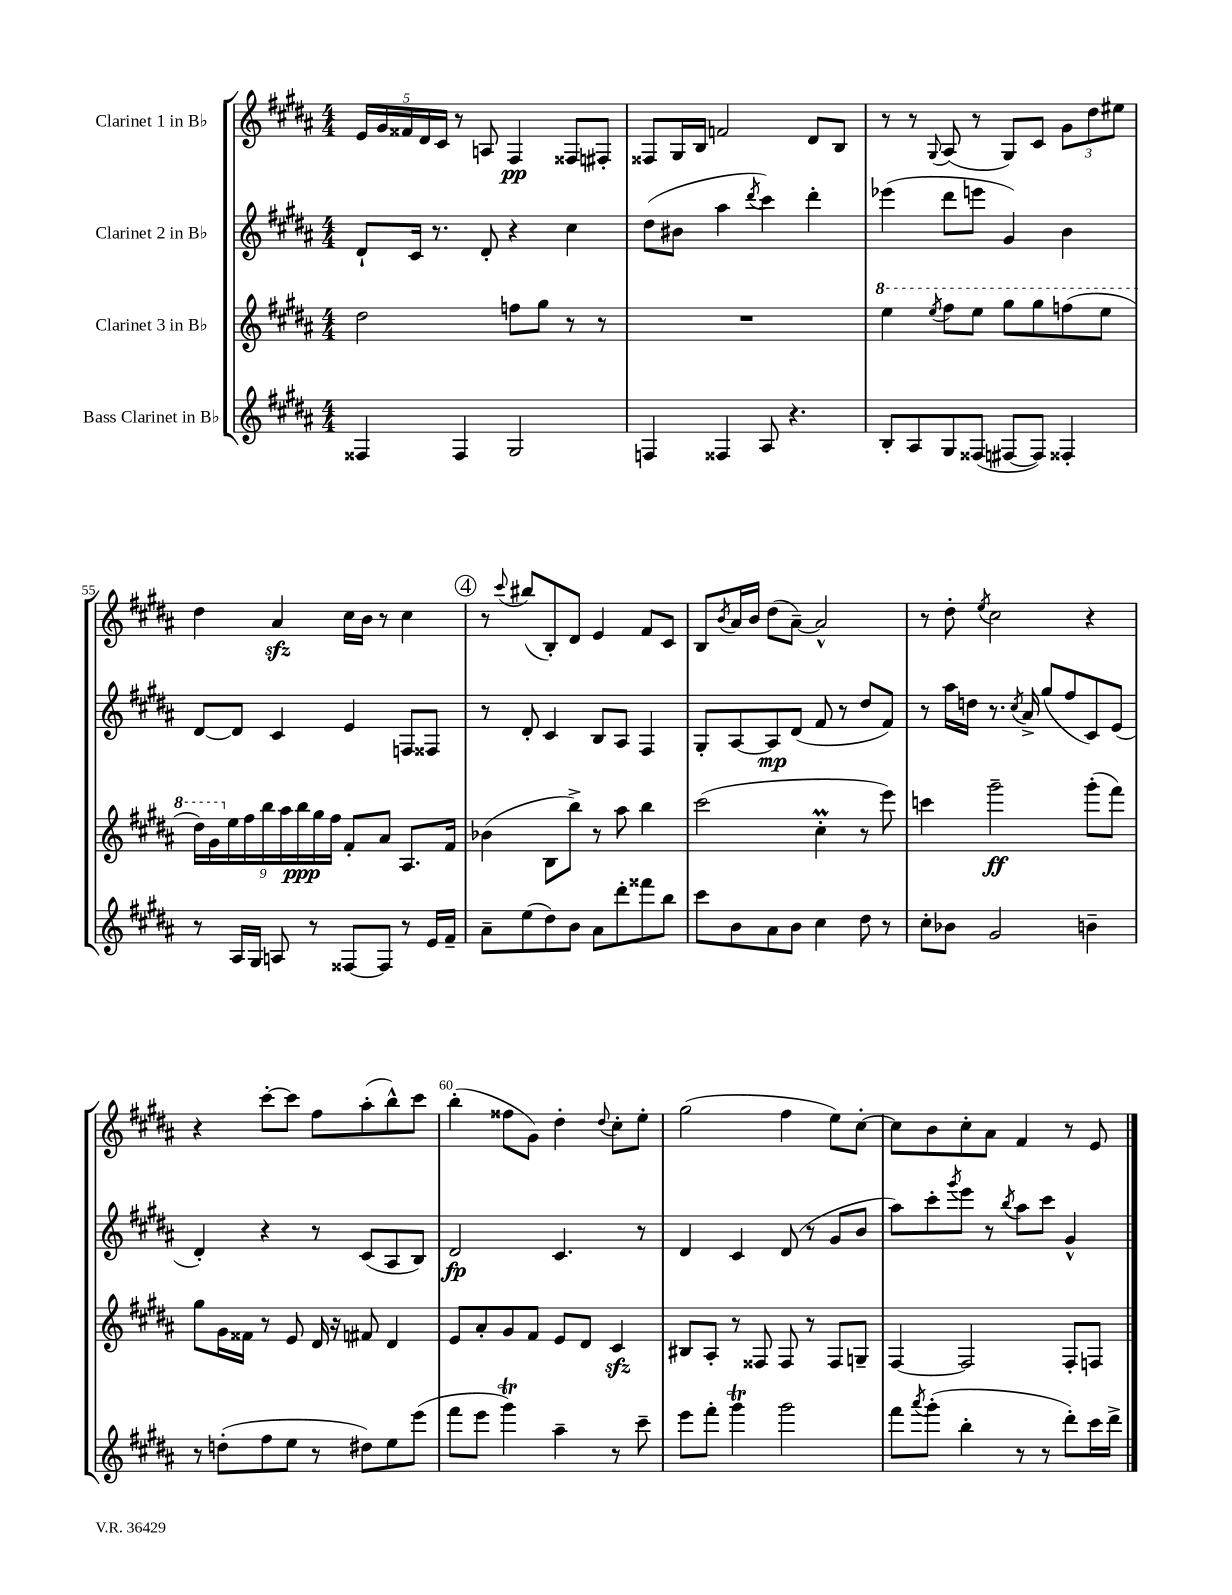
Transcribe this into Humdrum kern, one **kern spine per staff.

**kern	**kern	**dynam	**kern	**dynam	**kern	**dynam
*part4	*part3	*part3	*part2	*part2	*part1	*part1
*staff4	*staff3	*staff3	*staff2	*staff2	*staff1	*staff1
*I"Bass Clarinet in B♭	*I"Clarinet 3 in B♭	*	*I"Clarinet 2 in B♭	*	*I"Clarinet 1 in B♭	*
*clefG2	*clefG2	*	*clefG2	*	*clefG2	*
*k[f#c#g#d#a#]	*k[f#c#g#d#a#]	*	*k[f#c#g#d#a#]	*	*k[f#c#g#d#a#]	*
*M4/4	*M4/4	*	*M4/4	*	*M4/4	*
=52	=52	=52	=52	=52	=52	=52
4F##X/	2dd#\	.	8d#`/L	.	20e/LL	.
.	.	.	.	.	20g#/	.
.	.	.	.	.	20f##X/	.
.	.	.	16c#/Jk	.	.	.
.	.	.	.	.	20d#/	.
.	.	.	8.r	.	.	.
.	.	.	.	.	20c#/JJ	.
4F##/	.	.	.	.	8r	.
.	.	.	8d#'/	.	8An/	.
2G#/	8ffn\L	.	4r	.	4F#/	pp
.	8gg#\J	.	.	.	.	.
.	8r	.	4cc#\	.	8F##X/L	.
.	8r	.	.	.	8F#X'/J	.
=53	=53	=53	=53	=53	=53	=53
4Fn/	1r	.	(8dd#\L	.	8F##X/L	.
.	.	.	8b#X\J	.	16G#/L	.
.	.	.	.	.	16B/JJ	.
4F##X/	.	.	4aa#\	.	2fn/	.
.	.	.	8qddd#/	.	.	.
8A#/	.	.	4ccc#\)	.	.	.
4.r	.	.	.	.	.	.
.	.	.	4ddd#'\	.	8d#/L	.
.	.	.	.	.	8B/J	.
=54	=54	=54	=54	=54	=54	=54
*	*8va	*	*	*	*	*
8B'/L	4eee\	.	(4eee-X\	.	8r	.
8A#/	.	.	.	.	8r	.
.	8qeee/	.	.	.	8qqG#/	.
8G#/	8fff#\L	.	8ddd#\L	.	(8A#/	.
(8F##X/J	8eee\J	.	8eeen\J	.	8r	.
[8F#X/L	8ggg#\L	.	4g#/)	.	8G#/L)	.
8F#/J])	8ggg#\	.	.	.	8c#/J	.
4F##X'/	(8fffn\	.	4b\	.	12g#\L	.
.	.	.	.	.	12dd#\	.
.	8eee\J	.	.	.	.	.
.	.	.	.	.	12ee#X\J	.
!!LO:LB:g=z
=55	=55	=55	=55	=55	=55	=55
8r	18ddd#\LL)	.	[8d#/L	.	4dd#\	.
.	18gg#\	.	.	.	.	.
*	*X8va	*	*	*	*	*
.	18ee\	.	.	.	.	.
16A#/LL	.	.	8d#/J]	.	.	.
.	18ff#\	.	.	.	.	.
16G#/JJ	.	.	.	.	.	.
.	18bb\	.	.	.	.	.
8An/	.	.	4c#/	.	4a#zz/	.
.	18aa#\	.	.	.	.	.
.	18bb\	ppp	.	.	.	.
8r	.	.	.	.	.	.
.	18gg#\	.	.	.	.	.
.	18ff#\JJ	.	.	.	.	.
[8F##X/L	8f#'/L	.	4e/	.	16cc#\LL	.
.	.	.	.	.	16b\JJ	.
8F##/J]	8a#/J	.	.	.	8r	.
8r	8.A#/L	.	8Fn/L	.	4cc#\	.
16e/LL	.	.	8F##X/J	.	.	.
16f#~/JJ	16f#/Jk	.	.	.	.	.
!!LO:REH:place=s1:t=4
=56	=56	=56	=56	=56	=56	=56
8a#~\L	(4b-X\	.	8r	.	8r	.
.	.	.	.	.	8qqccc#/	.
(8ee\	.	.	8d#'/	.	(8bb#X/L	.
8dd#\)	8B\L	.	4c#/	.	8B'/)	.
8b\J	8bb^\J)	.	.	.	8d#/J	.
8a#\L	8r	.	8B/L	.	4e/	.
8ddd#'\	8aa#\	.	8A#/J	.	.	.
8fff##X\	4bb\	.	4F#/	.	8f#/L	.
8bb\J	.	.	.	.	8c#/J	.
=57	=57	=57	=57	=57	=57	=57
8ccc#\L	(2ccc#\	.	8G#'/L	.	8B/L	.
.	.	.	.	.	8qb/	.
8b\	.	.	[8A#/	.	16a#/L	.
.	.	.	.	.	16b/JJ	.
8a#\	.	.	8A#/]	mp	(8dd#\L	.
8b\J	.	.	(8d#/J	.	[8a#~\J)	.
4cc#\	4cc#M'\	.	8f#/	.	2a#^^/]	.
.	.	.	8r	.	.	.
8dd#\	8r	.	8dd#/L	.	.	.
8r	8eee\)	.	8f#/J)	.	.	.
=58	=58	=58	=58	=58	=58	=58
8cc#'\L	4cccn\	.	8r	.	8r	.
8b-X\J	.	.	16aa#\LL	.	8dd#'\	.
.	.	.	16ddn\JJ	.	.	.
.	.	.	.	.	8qee/	.
2g#/	2ggg#~\	ff	8.r	.	2cc#\	.
.	.	.	8qcc#/	.	.	.
.	.	.	16a#^/	.	.	.
.	.	.	(8gg#/L	.	.	.
.	.	.	8ff#/	.	.	.
4bn~\	(8ggg#'\L	.	8c#/)	.	4r	.
.	8fff#\J)	.	(8e/J	.	.	.
!!LO:LB:g=z
=59	=59	=59	=59	=59	=59	=59
8r	8gg#\L	.	4d#'/)	.	4r	.
(8ddn'\L	16g#\L	.	.	.	.	.
.	16f##X\JJ	.	.	.	.	.
8ff#\	8r	.	4r	.	[8ccc#'\L	.
8ee\J	8e/	.	.	.	8ccc#\J]	.
8r	16d#/	.	8r	.	8ff#\L	.
.	16r	.	.	.	.	.
8dd#X\L)	8f#X/	.	(8c#/L	.	(8aa#'\	.
8ee\	4d#/	.	8A#/	.	8bb^^\)	.
(8eee\J	.	.	8B/J)	.	8ccc#\J	.
=60	=60	=60	=60	=60	=60	=60
8fff#\L	8e/L	.	2d#/	fp	(4bb'\	.
8eee\J	8a#'/	.	.	.	.	.
4ggg#T\)	8g#/	.	.	.	8ff##X\L	.
.	8f#/J	.	.	.	8g#\J)	.
4aa#~\	8e/L	.	4.c#/	.	4dd#'\	.
.	8d#/J	.	.	.	.	.
.	.	.	.	.	8qqdd#/	.
8r	4c#zz/	.	.	.	8cc#'\L	.
8ccc#~\	.	.	8r	.	8ee'\J	.
=61	=61	=61	=61	=61	=61	=61
8eee\L	8B#X/L	.	4d#/	.	(2gg#\	.
8fff#'\J	8A#'/J	.	.	.	.	.
4ggg#T\	8r	.	4c#/	.	.	.
.	8F##X/	.	.	.	.	.
2ggg#\	8F##/	.	(8d#/	.	4ff#\	.
.	8r	.	8r	.	.	.
.	8F##/L	.	8g#/L	.	8ee\L)	.
.	8Gn~/J	.	8b/J	.	[8cc#'\J	.
=62	=62	=62	=62	=62	=62	=62
8fff#\L	[4F#/	.	8aa#\L)	.	8cc#\L]	.
8qaaa#/	.	.	.	.	.	.
(8ggg#'\J	.	.	8ccc#'\	.	8b\	.
.	.	.	8qggg#/	.	.	.
4bb'\	2F#/]	.	8eee\J	.	8cc#'\	.
.	.	.	8r	.	8a#\J	.
.	.	.	8qbb/	.	.	.
8r	.	.	8aa#\L	.	4f#/	.
8r	.	.	8ccc#\J	.	.	.
8ddd#'\L)	8F#'/L	.	4g#^^/	.	8r	.
16ccc#\L	8Fn/J	.	.	.	8e/	.
16ddd#^\JJ	.	.	.	.	.	.
==	==	==	==	==	==	==
*-	*-	*-	*-	*-	*-	*-
